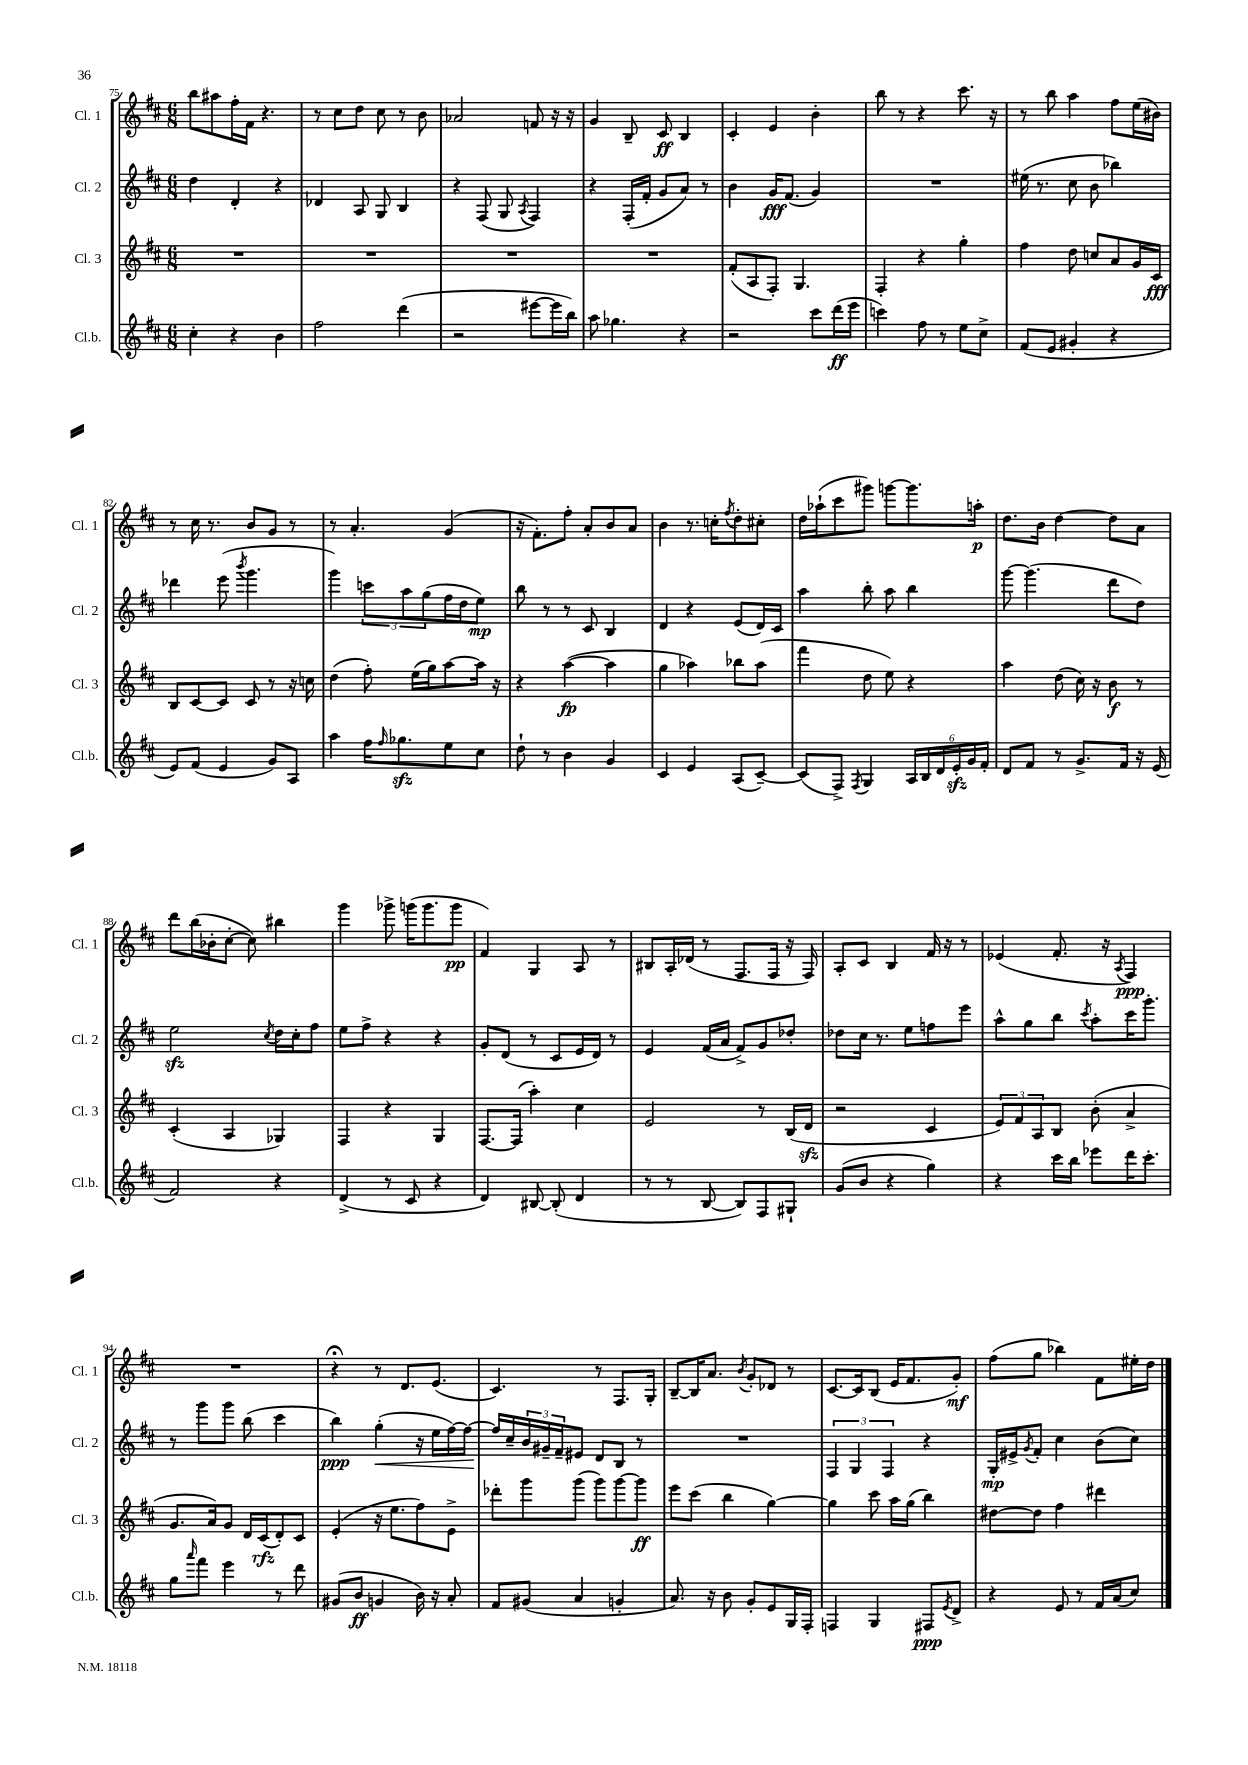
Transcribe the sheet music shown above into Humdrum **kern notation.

**kern	**kern	**kern	**kern
*staff4	*staff3	*staff2	*staff1
*clefG2	*clefG2	*clefG2	*clefG2
*k[f#c#]	*k[f#c#]	*k[f#c#]	*k[f#c#]
*M6/8	*M6/8	*M6/8	*M6/8
4cc#'	2.r	4dd	8bb
.	.	.	8aa#
4r	.	4d'	16ff#'
.	.	.	16f#
.	.	.	4.r
4b	.	4r	.
=	=	=	=
2ff#	2.r	4d-	8r
.	.	.	8cc#
.	.	8A	8dd
.	.	8G	8cc#
(4ddd	.	4B	8r
.	.	.	8b
=	=	=	=
2r	2.r	4r	2a-
.	.	(8F#	.
.	.	8G	.
.	.	8qA	.
[8eee#	.	4F#)	8f
16eee#]	.	.	16r
16bb)	.	.	16r
=	=	=	=
8aa	2.r	4r	4g
4.gg-	.	.	.
.	.	(16F#'	8B~
.	.	16f#'	.
.	.	8g	8c#
4r	.	8a)	4B
.	.	8r	.
=	=	=	=
2r	(8f#'	4b	4c#'
.	8A	.	.
.	8F#')	16g	4e
.	.	(8.f#	.
.	4.G	.	.
8ccc#	.	4g)	4b'
(16ddd	.	.	.
16eee	.	.	.
=	=	=	=
4ccc)	4F#'	2.r	8bb
.	.	.	8r
8ff#	4r	.	4r
8r	.	.	.
8ee	4gg'	.	8.ccc#
8cc#^	.	.	.
.	.	.	16r
=	=	=	=
(8f#	4ff#	(16ee#	8r
.	.	8.r	.
8e	.	.	8bb
4g#'	8dd	8cc#	4aa
.	8cc	8b	.
4r	8a	4bb-)	8ff#
.	16g	.	(16ee
.	16c#	.	16b#)
=	=	=	=
8e)	8B	4ddd-	8r
(8f#	[8c#	.	16cc#
.	.	.	8.r
4e	8c#]	(8eee	.
.	.	8qbbb	.
.	8c#	4.ggg	8b
8g)	8r	.	8g
8A	16r	.	8r
.	16cc	.	.
=	=	=	=
4aa	(4dd	4ggg)	8r
.	.	.	4.a'
16ff#	8ff#')	12ccc	.
16qqff#	.	.	.
8.gg-	.	.	.
.	.	12aa	.
.	(16ee	.	.
.	.	(12gg	.
.	16gg)	.	.
8ee	[8aa	16ff#	(4g
.	.	16dd	.
8cc#	16aa]	8ee)	.
.	16r	.	.
=	=	=	=
8dd`	4r	8bb	16r
.	.	.	8.f#')
8r	.	8r	.
4b	([4aa	8r	8ff#'
.	.	8c#	8a'
4g	4aa]	4B	8b
.	.	.	8a
=	=	=	=
4c#	4gg	4d	4b
4e	4aa-)	4r	8.r
.	.	.	16cc'
.	.	.	8qff#
(8A	8bb-	(8e	8dd'
[8c#~)	(8aa-	16d)	8cc#'
.	.	16c#	.
=	=	=	=
(8c#]	4fff#	4aa	16dd
.	.	.	(16aa-`
8F#^)	.	.	8ccc#
8qF#	.	.	.
4G	8dd	8bb'	8ggg#)
.	8ee)	8aa	[8ggg
24A	4r	4bb	8.ggg]
24B	.	.	.
24d	.	.	.
24e'	.	.	.
24g	.	.	.
.	.	.	16aa'
24f#'	.	.	.
=	=	=	=
8d	4aa	[8ggg	8.dd
8f#	.	(4.ggg]	.
.	.	.	16b
8r	(8dd	.	[4dd
8.g^	16cc#)	.	.
.	16r	.	.
.	8b	8ddd	8dd]
16f#	.	.	.
16r	8r	8dd)	8a
(16e	.	.	.
=	=	=	=
2f#)	(4c#'	2ee	8ddd
.	.	.	(16bb
.	.	.	16b-'
.	4A	.	[8cc#'
.	.	.	8cc#])
.	.	8qcc#	.
4r	4G-)	16dd	4bb#
.	.	16cc#'	.
.	.	8ff#	.
=	=	=	=
(4d^	4F#	8ee	4ggg
.	.	8ff#^	.
8r	4r	4r	8ggg-^
8c#	.	.	(16ggg
.	.	.	8.ggg
4r	4G	4r	.
.	.	.	8ggg
=	=	=	=
4d)	[8.F#	8g'	4f#)
.	.	(8d	.
.	(16F#]	.	.
[8B#	4aa')	8r	4G
(8B#']	.	8c#	.
4d	4cc#	16e	8A
.	.	16d)	.
.	.	8r	8r
=	=	=	=
8r	2e	4e	8B#
8r	.	.	16A'
.	.	.	(16d-
[8B	.	(16f#	8r
.	.	16a	.
8B])	.	8f#^)	8.F#
8F#	8r	8g	.
.	.	.	16F#
8G#`	(16B	8dd-'	16r
.	16d	.	16F#)
=	=	=	=
(8g	2r	8dd-	8A'
8b	.	16cc#	8c#
.	.	8.r	.
4r	.	.	4B
.	.	8ee	.
4gg)	4c#	8ff	16f#
.	.	.	16r
.	.	8eee	8r
=	=	=	=
4r	12e)	8aa^^	(4e-
.	12f#	.	.
.	.	8gg	.
.	12A	.	.
16ccc#	8B	8bb	8.f#'
16bb	.	.	.
.	.	8qccc#	.
8eee-	(8b'	8aa'	.
.	.	.	16r
.	.	.	8qA
16ddd	4a^	16ccc#	4F#)
8.ccc#'	.	8.ggg'	.
=	=	=	=
8gg	8.g	8r	2.r
16qqaaa	.	.	.
8fff#	.	8ggg	.
.	16a)	.	.
4eee	8g	8ggg	.
.	16d	(8bb	.
.	(16c#	.	.
8r	8d')	4ccc#	.
8ddd	8c#	.	.
=	=	=	=
(8g#	(4e'	4bb)	4r;
8b	.	.	.
4g	16r	(4gg'	8r
.	8.ee	.	.
.	.	.	8.d
16b)	8ff#)	16r	.
16r	.	16ee	(8.e
8a'	8e^	[16ff#)	.
.	.	16ff#_	.
=	=	=	=
8f#	8ddd-'	16ff#]	4.c#)
.	.	16cc#~	.
(8g#	8ggg	24b	.
.	.	24g#~	.
.	.	24f#~	.
4a	(8ggg	8e#	.
.	8ggg)	8d	8r
4g'	[8ggg	8B	8.F#
.	8ggg]	8r	.
.	.	.	16G'
=	=	=	=
8.a)	8eee	2.r	[8B~
.	(8ccc#	.	16B]
16r	.	.	8.a
8b	4bb	.	.
.	.	.	8qb
8g'	.	.	8g'
8e	[4gg)	.	8d-
16G	.	.	8r
16F#'	.	.	.
=	=	=	=
4F	4gg]	6F#	[8.c#
.	.	6G	.
.	.	.	16c#]
4G	8ccc#	.	(8B
.	.	6F#	.
.	16aa	.	16e
.	(16gg	.	8.f#
8F#	4bb)	4r	.
8qe	.	.	.
8d^	.	.	8g')
=	=	=	=
4r	[8dd#	16G'	(8ff#
.	.	16e#^	.
.	.	8qg	.
.	8dd#]	8f#'	8gg
8e	4ff#	4cc#	4bb-)
8r	.	.	.
16f#	4ddd#	(8b	8f#
(16a	.	.	.
8cc#)	.	8cc#)	16ee#'
.	.	.	16dd
==	==	==	==
*-	*-	*-	*-
